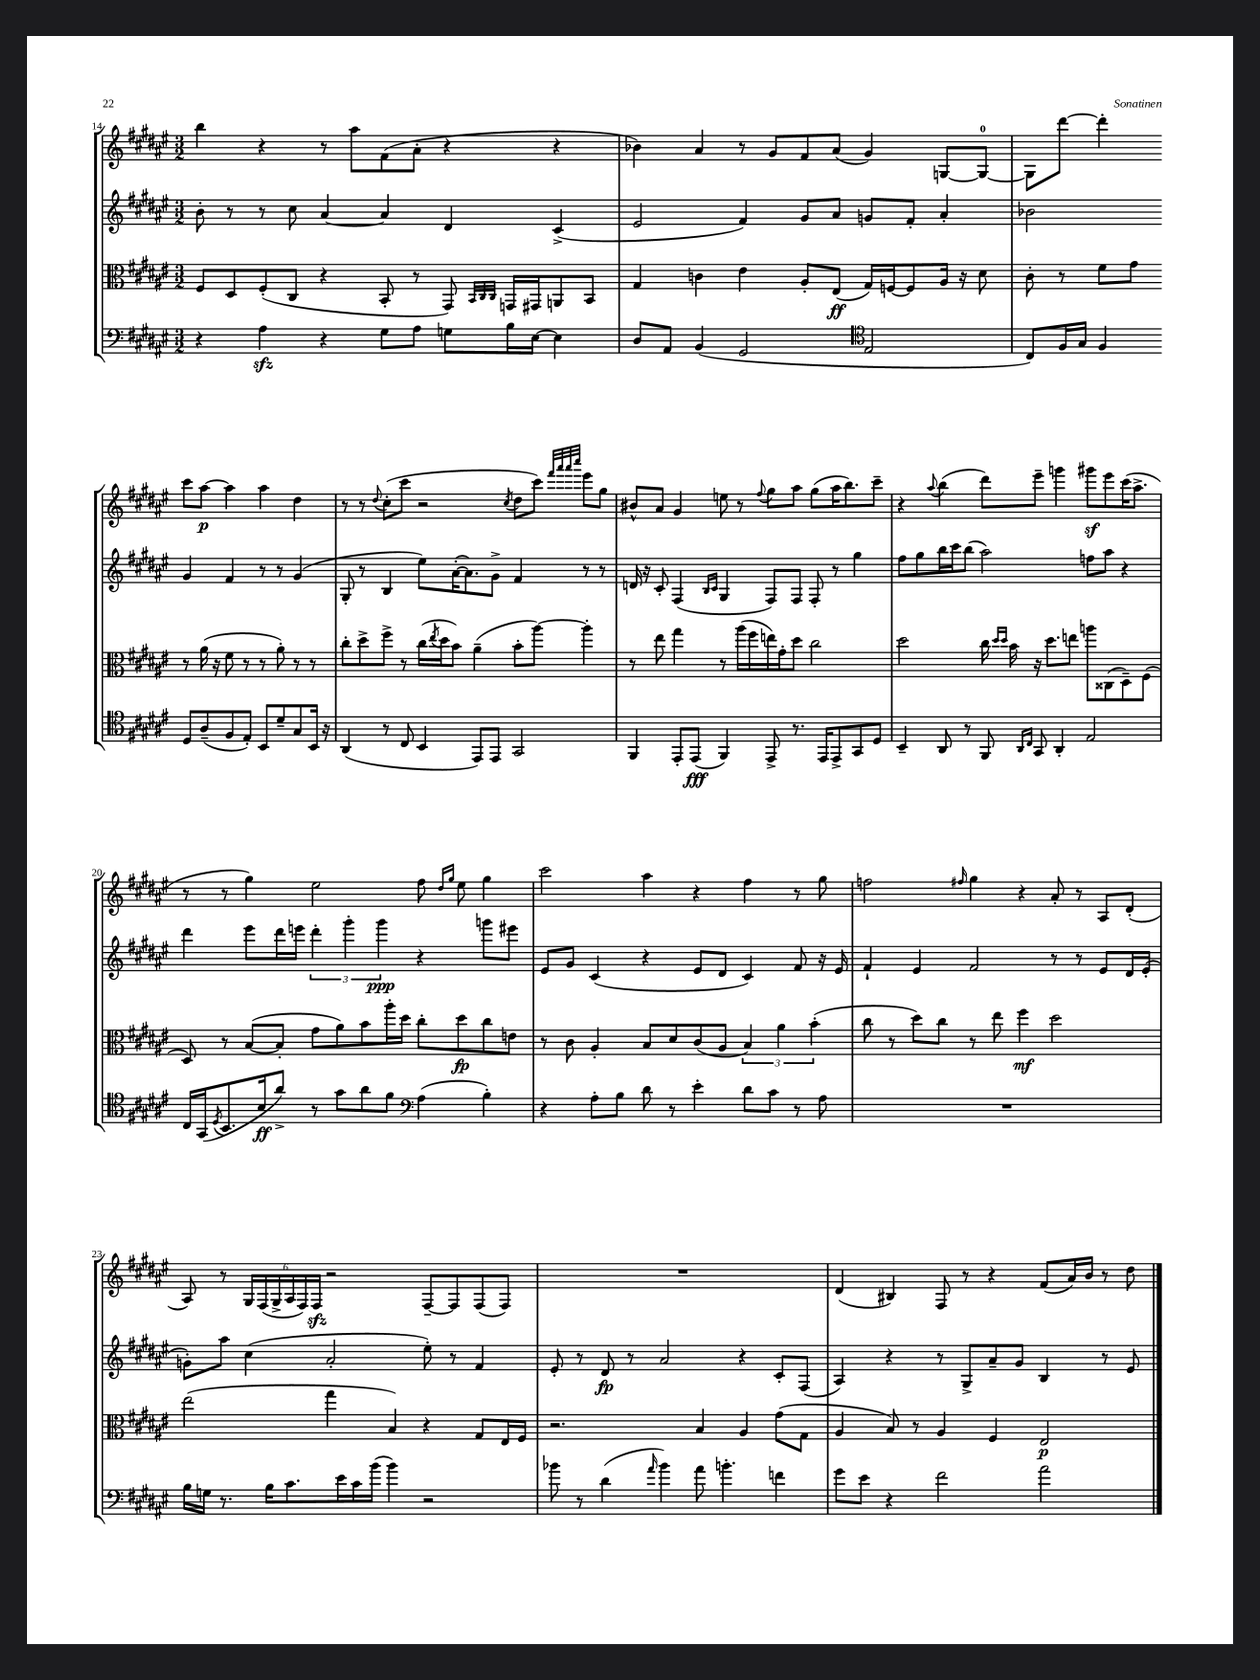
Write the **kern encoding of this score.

**kern	**kern	**kern	**kern
*staff4	*staff3	*staff2	*staff1
*clefF4	*clefC3	*clefG2	*clefG2
*k[f#c#g#d#a#e#]	*k[f#c#g#d#a#e#]	*k[f#c#g#d#a#e#]	*k[f#c#g#d#a#e#]
*M3/2	*M3/2	*M3/2	*M3/2
4r	8F#	8b'	4bb
.	8D#	8r	.
4A#	(8F#'	8r	4r
.	8C#	8cc#	.
4r	4r	[4a#	8r
.	.	.	8aa#
8G#	8BB'	4a#]	(8f#
8A#	8r	.	8a#'
8G	8GG#)	4d#	4r
.	32qqBB	.	.
.	32qqC#	.	.
.	32qqC#	.	.
16B	16GG	.	.
[16E#	16GG#	.	.
4E#]	8AA	(4c#^	4r
.	8BB	.	.
=	=	=	=
8D#	4G#	2e#	4b-)
8AA#	.	.	.
(4BB	4c	.	4a#
2GG#	4e#	4f#)	8r
.	.	.	8g#
.	8A#'	8g#	8f#
.	(8E#	8a#	(8a#
*clefC4	*	*	*
2E#	16G#)	8g	4g#)
.	[16F	.	.
.	8F]	8f#'	.
.	16A#	4a#'	[8G
.	16r	.	.
.	8d#	.	8G_
=	=	=	=
8C#)	8c#'	2b-	8G]
16F#	8r	.	[8ddd#
16G#	.	.	.
4F#	8f#	.	4ddd#']
.	8g#	.	.
8D#	8r	4g#	8ccc#
(8A#~	(16a#	.	[8aa#
.	16r	.	.
8F#	8f#	4f#	4aa#]
8E#')	8r	.	.
8BB	8r	8r	4aa#
8d#~	8a#')	8r	.
8G#	8r	(4g#	4dd#
16BB	8r	.	.
16r	.	.	.
=	=	=	=
(4AA#	8cc#'	8G#'	8r
.	8dd#^	8r	8r
.	.	.	8qqdd#
8r	8ff#^	4B	(8cc#'
8C#	8r	.	8ccc#
4BB	(16cc#	8ee#)	2r
.	8qee#	.	.
.	16dd#	.	.
.	8b)	([16a#'	.
.	.	8.a#])	.
8EE#)	(4a#~	.	.
8EE#	.	8g#^	.
.	.	.	8qcc#
2GG#	8b'	4f#	8dd#
.	[8aa#)	.	8ccc#)
.	.	.	32qqfff#
.	.	.	32qqaaa#
.	.	.	32qqaaa#
.	.	.	32qqcccc#
.	4aa#']	8r	8eee#
.	.	8r	8gg#
=	=	=	=
4FF#	8r	16d	8b#^^
.	.	16r	.
.	8ee#	8c#'	8a#
8EE#'	4gg#	(4F#	4g#
(8EE#	.	.	.
.	.	16qqB	.
.	.	16qqc#	.
4FF#)	8r	4G#	8ee
.	(16aa#	.	8r
.	16ff#	.	.
.	.	.	8qqff#
8EE#^	16ee)	8F#)	8gg#
.	16g#'	.	.
8.r	8dd#	8F#	8aa#
.	2cc#	8F#'	(8gg#
16EE#	.	.	.
8EE#^	.	8r	16aa#
.	.	.	8.bb)
8GG#	.	4gg#	.
8D#	.	.	8ccc#~
=	=	=	=
4BB~	2dd#	8ff#	4r
.	.	8gg#	.
.	.	.	8qqaa#
8AA#	.	16bb	(4bb
.	.	16ccc#	.
8r	.	(8bb	.
8FF#	16cc#	2aa#)	8ddd#)
.	16qqdd#	.	.
.	16qqdd#	.	.
.	16b	.	.
16qqAA#	.	.	.
16qqC#	.	.	.
8GG#	16r	.	8eee#~
.	8.dd#	.	.
4AA#'	.	.	4ggg
.	8ee	.	.
2E#	8aa	8ff	8ggg#
.	(8C##	8aa#	8eee#
.	8D#~)	4r	(16ccc#
.	.	.	8.aa#^
.	(8F#	.	.
=	=	=	=
16C#	8D#)	4ddd#	8r
(16GG#	.	.	.
8qD#	.	.	.
8.BB	8r	.	8r
.	([8B	8eee#	4gg#)
16B	.	.	.
8a#^)	8B']	16ddd#	.
.	.	16eee	.
8r	8g#	6ddd#'	2ee#
8g#	8a#)	.	.
.	.	6ggg#'	.
8a#	8b	.	.
.	.	6ggg#	.
8f#	16aa#'	.	.
.	16dd#	.	.
*clefF4	*	*	*
(4A#	8cc#'	4r	8ff#
.	.	.	16qqdd#
.	.	.	16qqgg#
.	8dd#	.	8ee#
4B')	8cc#	8ggg	4gg#
.	8e	8eee#	.
=	=	=	=
4r	8r	8e#	2ccc#
.	8c#	8g#	.
8A#'	4A#'	(4c#	.
8B	.	.	.
8d#	8B	4r	4aa#
8r	8d#	.	.
4e#'	(8c#	8e#	4r
.	8A#	8d#	.
8d#	6B)	4c#)	4ff#
8c#	.	.	.
.	6a#	.	.
8r	.	8f#	8r
.	(6b'	.	.
8A#	.	16r	8gg#
.	.	16e#	.
=	=	=	=
1.r	8cc#	4f#`	2ff
.	8r	.	.
.	8dd#)	4e#	.
.	8cc#	.	.
.	.	.	16qqff#
.	8r	2f#	4gg#
.	8ee#	.	.
.	4ff#	.	4r
.	2dd#	8r	8a#'
.	.	8r	8r
.	.	8e#	8A#
.	.	16d#	(8d#'
.	.	(16e#'	.
=	=	=	=
16B	(2ee#	8g')	8A#)
16G	.	.	.
8.r	.	8aa#	8r
.	.	(4cc#	24G#
.	.	.	(24F#
16B	.	.	.
.	.	.	24G#^
8.c#	.	.	24A#
.	.	.	24F#)
.	.	.	24F#
.	4gg#	2a#'	2r
16e#	.	.	.
16c#	.	.	.
(16b	.	.	.
4b)	4B)	.	.
2r	4r	8ee#')	[8F#~
.	.	8r	8F#]
.	8G#	4f#	(8F#
.	16E#	.	8F#)
.	16F#	.	.
=	=	=	=
8b-	2.r	8e#'	1.r
8r	.	8r	.
(4d#	.	8d#	.
.	.	8r	.
16qqa#	.	.	.
4b-)	.	2a#	.
8a#	4B	.	.
4.b'	.	.	.
.	4A#	4r	.
4f	(8g#	8c#'	.
.	8G#	(8F#	.
=	=	=	=
8g#	4A#	4A#)	(4d#
8e#	.	.	.
4r	8B)	4r	4B#)
.	8r	.	.
2f#	4A#	8r	8F#
.	.	8G#^	8r
.	4F#	8a#~	4r
.	.	8g#	.
2a#	2E#	4B	(8f#
.	.	.	16a#)
.	.	.	16b
.	.	8r	8r
.	.	8e#	8dd#
==	==	==	==
*-	*-	*-	*-
